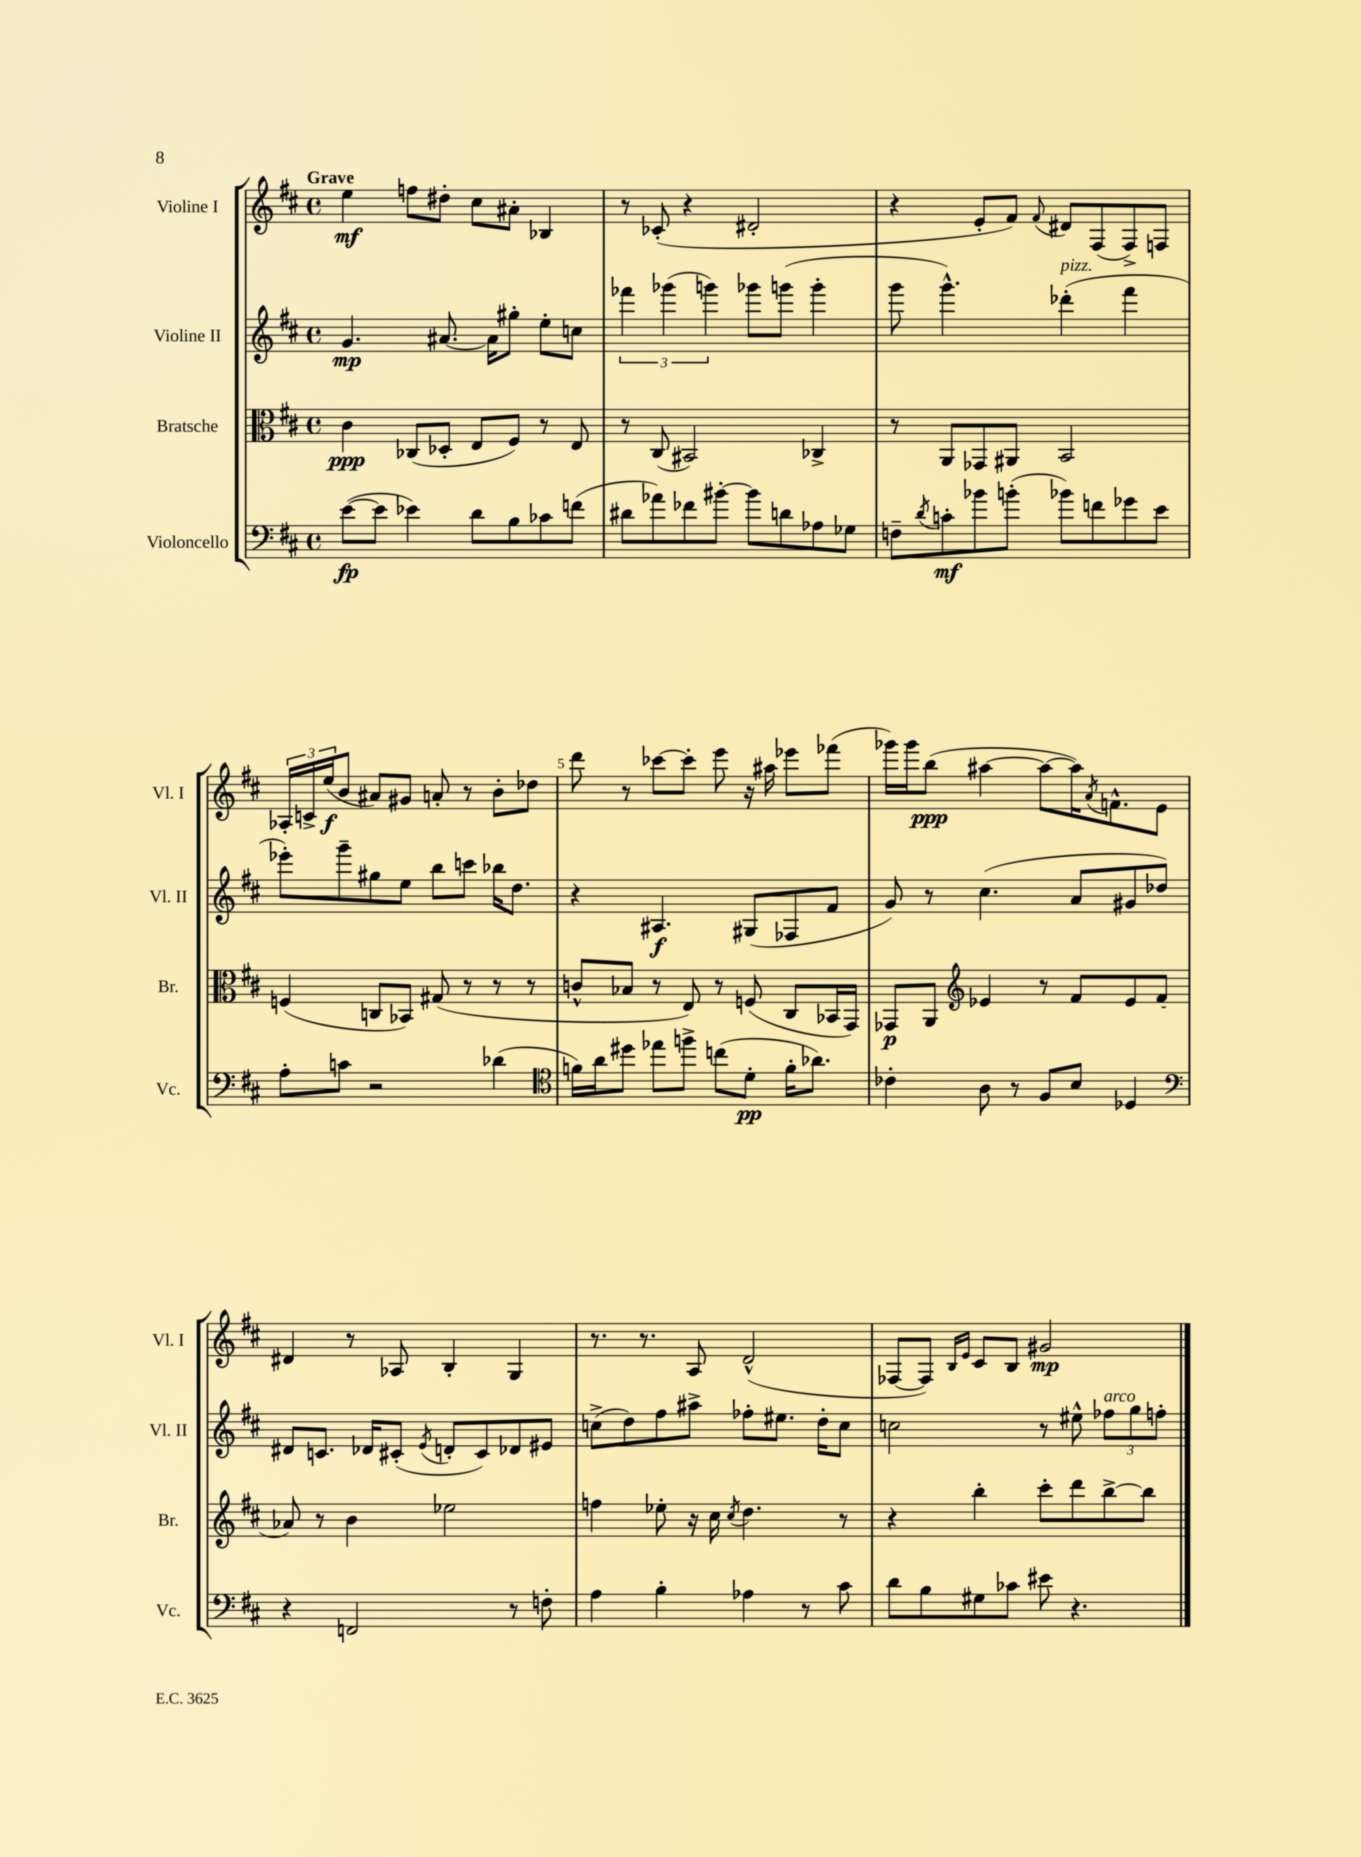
<<
\new StaffGroup <<
\new Staff = "s0" \with { instrumentName = "Violine I" shortInstrumentName = "Vl. I" } {
    \clef treble \key d \major \defaultTimeSignature \time 4/4 \tempo "Grave"
    e''4\mf f''8 dis''8-. cis''8 ais'8-. bes4 |
    r8 ces'8-.( r4 dis'2-. |
    r4 e'8-. fis'8) \appoggiatura { fis'8 } dis'8 fis8( fis8->) f8 |
    \tuplet 3/2 { aes16-. c'16-> e''16\f( } b'8 ais'8) gis'8 a'8-. r8 b'8-. des''8 |
    d'''8 r8 ces'''8~ ces'''8-. e'''8 r16 ais''16 ees'''8 fes'''8( |
    ges'''16) ges'''16 b''8\ppp( ais''4~ ais''8~ ais''16) \acciaccatura { a'8 } f'8.-^ e'8 |
    dis'4 r8 aes8 b4-. g4 |
    r8. r8. a8 d'2-^( |
    fes8~ fes8) \grace { b16 e'16 } cis'8 b8 gis'2\mp \bar "|." |
}
\new Staff = "s1" \with { instrumentName = "Violine II" shortInstrumentName = "Vl. II" } {
    \clef treble \key d \major \defaultTimeSignature \time 4/4
    g'4.\mp ais'8.~ ais'16 gis''8-. e''8-. c''8 |
    \tuplet 3/2 { fes'''4 ges'''4( g'''4) } ges'''8 g'''8( g'''4-. |
    g'''8 g'''4.-^) des'''4-.^\markup { \italic "pizz." }( fis'''4 |
    ees'''8-.) g'''8-- gis''8 e''8 b''8 c'''8 bes''16 d''8. |
    r4 ais4.\f gis8( fes8 fis'8 |
    g'8) r8 cis''4.( a'8 gis'8 des''8) |
    dis'8 c'8. des'16 cis'8-.( \acciaccatura { e'8 } d'8-. cis'8) des'8 eis'8 |
    c''8->( d''8) fis''8 ais''8-> fes''8-. eis''8. d''16-. c''8 |
    c''2 r8 eis''8-^ \tuplet 3/2 { fes''8^\markup { \italic "arco" } g''8 f''8-. } \bar "|." |
}
\new Staff = "s2" \with { instrumentName = "Bratsche" shortInstrumentName = "Br." } {
    \clef alto \key d \major \defaultTimeSignature \time 4/4
    cis'4\ppp ces8( des8-. e8 fis8) r8 e8 |
    r8 cis8( bis,2) ces4-> |
    r8 a,8 ges,8 ais,8 b,2 |
    f4( c8 bes,8) gis8( r8 r8 r8 |
    c'8-^ bes8 r8 e8) r8 f8( cis8 bes,16 g,16) |
    ges,8\p a,8 \clef treble ees'4 r8 fis'8 ees'8 fis'8( |
    aes'8) r8 b'4 ees''2 |
    f''4 ees''8-. r16 cis''16 \acciaccatura { cis''8 } d''4. r8 |
    r4 b''4-. cis'''8-. d'''8 b''8~-> b''8 \bar "|." |
}
\new Staff = "s3" \with { instrumentName = "Violoncello" shortInstrumentName = "Vc." } {
    \clef bass \key d \major \defaultTimeSignature \time 4/4
    e'8~\fp( e'8 ees'4) d'8 b8 ces'8 f'8( |
    dis'8 aes'8) fes'8 bis'8~-. bis'8 d'8 aes8 ges8 |
    f8-- \acciaccatura { d'8 } c'8-.\mf bes'8 b'8-.( bes'8) f'8 ges'8 e'8 |
    a8-. c'8 r2 des'4( |
    \clef tenor f'16) a'16 dis''8 ees''8 f''8-> c''8( d'8-.\pp f'16-. aes'8.) |
    ces'4-. a8 r8 fis8 b8 des4 |
    \clef bass r4 f,2 r8 f8-. |
    a4 b4-. aes4 r8 cis'8 |
    d'8 b8 gis8 ces'8 eis'8 r4. \bar "|." |
}
>>
>>
\layout { \context { \Score \override BarNumber.break-visibility = ##(#f #t #t) barNumberVisibility = #(every-nth-bar-number-visible 5) } }
